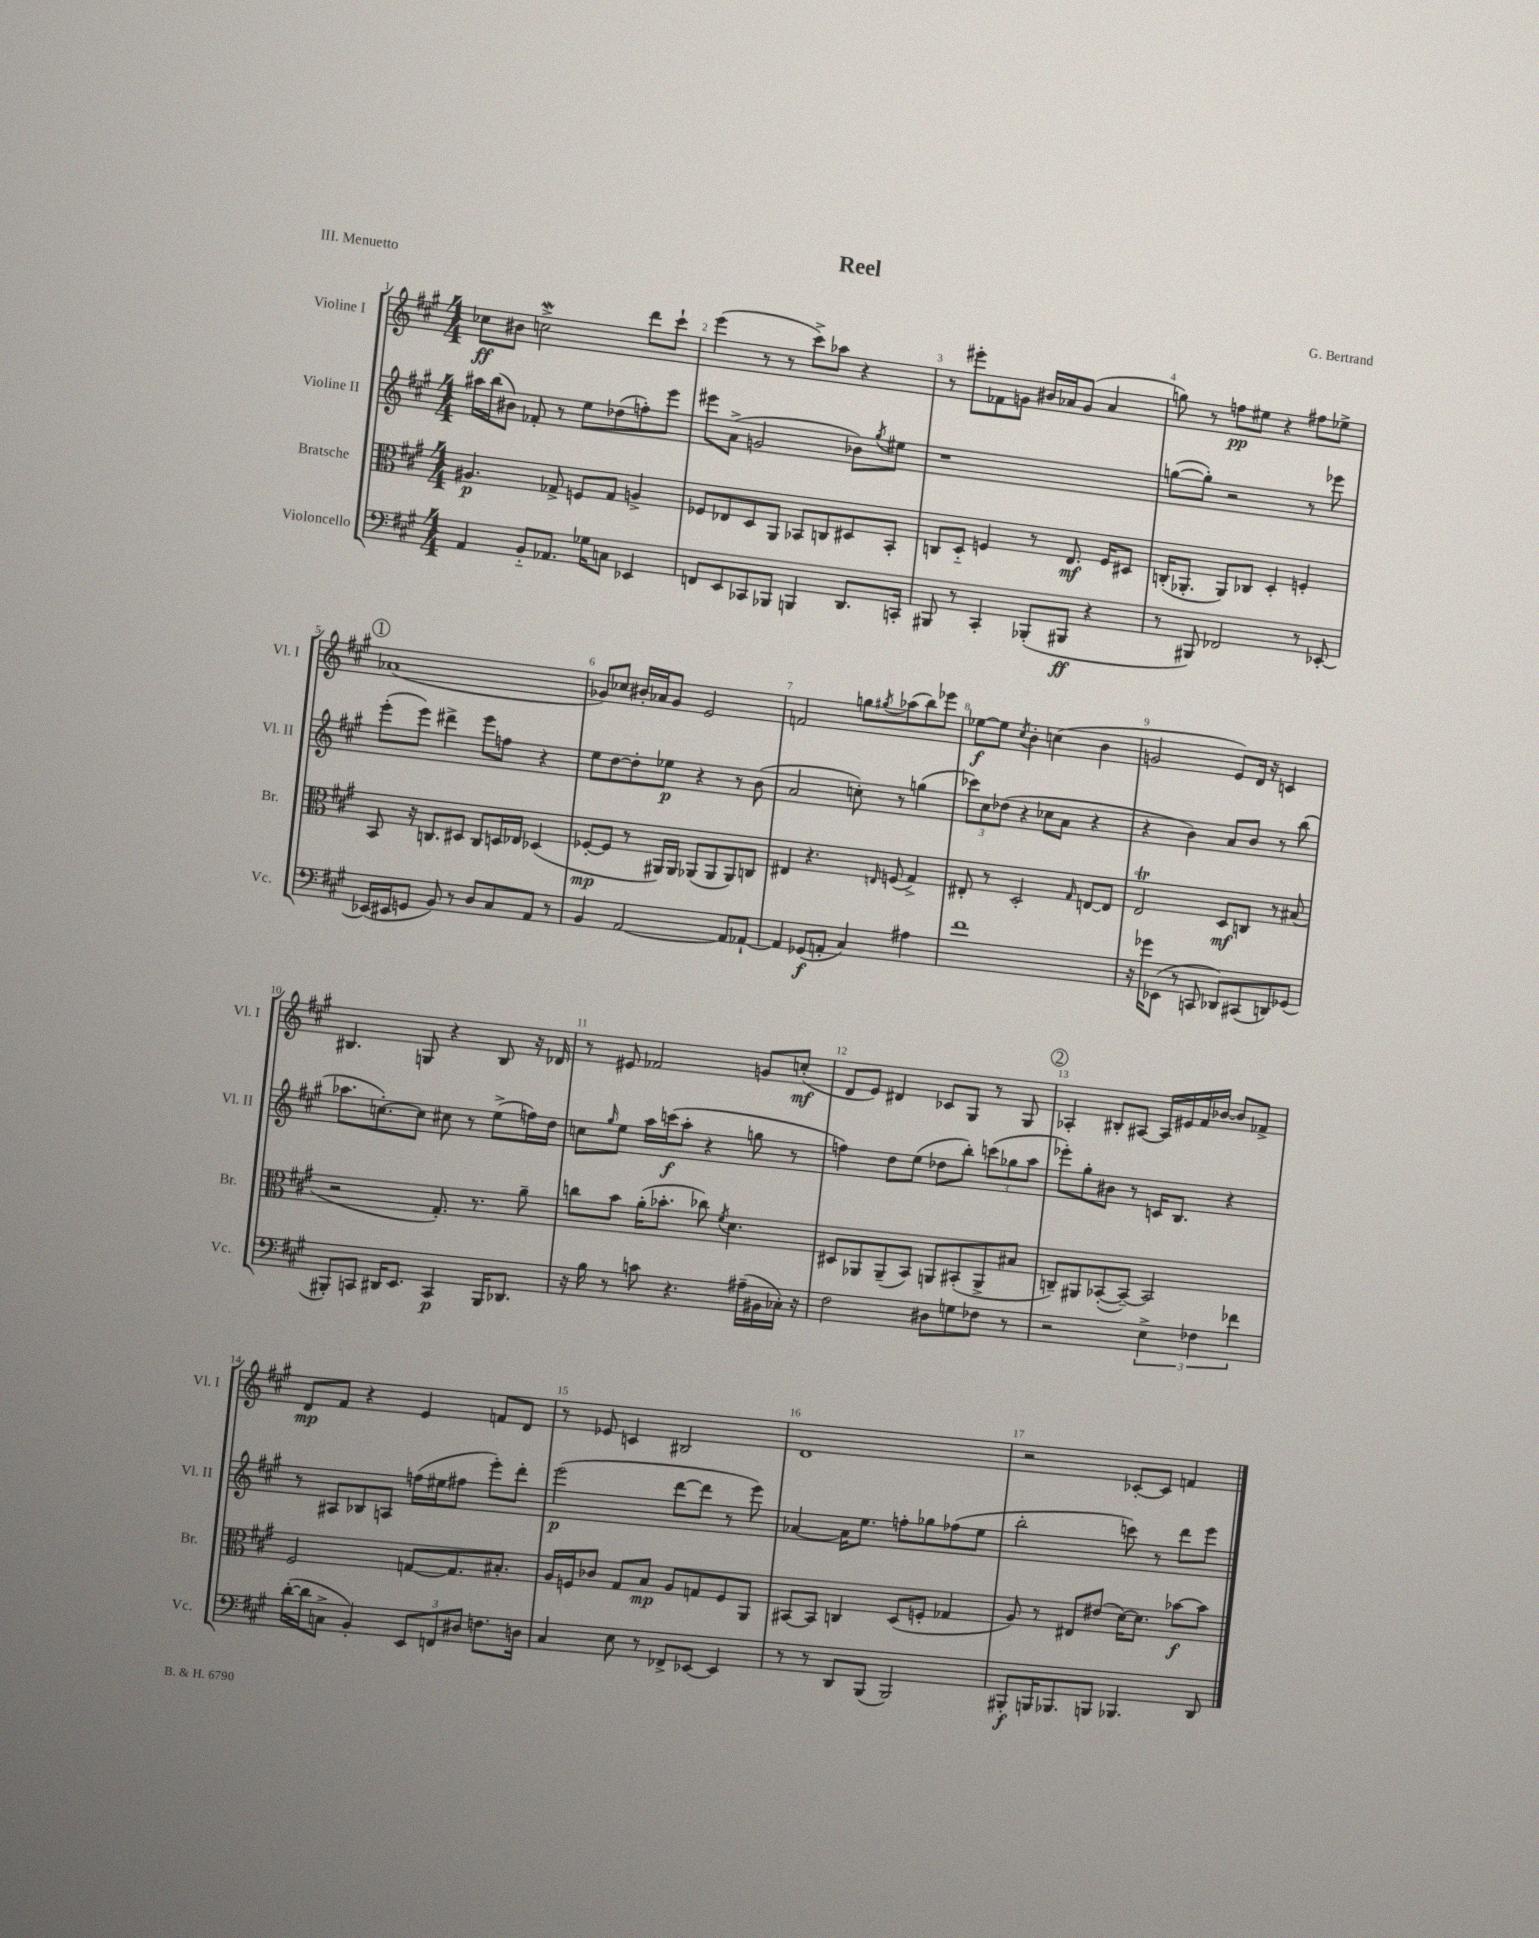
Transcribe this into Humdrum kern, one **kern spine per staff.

**kern	**dynam	**kern	**dynam	**kern	**dynam	**kern	**dynam
*part4	*part4	*part3	*part3	*part2	*part2	*part1	*part1
*staff4	*staff4	*staff3	*staff3	*staff2	*staff2	*staff1	*staff1
*I"Violoncello	*	*I"Bratsche	*	*I"Violine II	*	*I"Violine I	*
*I'Vc.	*	*I'Br.	*	*I'Vl. II	*	*I'Vl. I	*
*clefF4	*	*clefC3	*	*clefG2	*	*clefG2	*
*k[f#c#g#]	*	*k[f#c#g#]	*	*k[f#c#g#]	*	*k[f#c#g#]	*
*M4/4	*	*M4/4	*	*M4/4	*	*M4/4	*
=1	=1	=1	=1	=1	=1	=1	=1
4AA/	.	4.A#X/	p	16aa#X\LL	.	8cc-X\L	ff
.	.	.	.	(16bb\J	.	.	.
.	.	.	.	8b#X\J)	.	8b#X\J	.
8BB/L	.	.	.	8f-X'/	.	2ccnw^\	.
8.AA-X/J	.	8G-X^/	.	8r	.	.	.
.	.	8Fn/L	.	8ee\L	.	.	.
16G-X\KL	.	.	.	.	.	.	.
8Cn\J	.	8G-/J	.	(8dd-X\	.	.	.
4EE-X/	.	4An^/	.	8ffn'\)	.	8ddd\L	.
.	.	.	.	8eee\J	.	8ccc#`\J	.
=2	=2	=2	=2	=2	=2	=2	=2
8FFn/L	.	8F-X/L	.	8eee#X\L	.	(4eee\	.
8EE/	.	8E-X/	.	(8a^\J	.	.	.
8CC-X/	.	8D/	.	2gn/	.	8r	.
8BBB-X/J	.	8AA/J	.	.	.	8r	.
4BBBn/	.	8BB-X/L	.	.	.	8ccc#^\L)	.
.	.	8Cn/	.	.	.	8aa-X\J	.
8.DD/L	.	8D#X/	.	8b-X\L)	.	4r	.
.	.	.	.	8qgg#/	.	.	.
.	.	8BB-'/J	.	8ee#X\J	.	.	.
16CCn'/Jk	.	.	.	.	.	.	.
=3	=3	=3	=3	=3	=3	=3	=3
8BBB#X/	.	8Cn/L	.	1r	.	8r	.
8r	.	8D/J	.	.	.	8eee#X'\L	.
4CC#'/	.	4Fn/	.	.	.	8f-X\	.
.	.	.	.	.	.	8gn\J	.
(8BBB-X'/L	.	8r	.	.	.	16b#X/LL	.
.	.	.	.	.	.	16a-X/J	.
8BBB#X/J	ff	8.E/	mf	.	.	(8g/J	.
4r	.	.	.	.	.	4a-/	.
.	.	16F/KL	.	.	.	.	.
.	.	8D#X/J	.	.	.	.	.
=4	=4	=4	=4	=4	=4	=4	=4
8r	.	(16Cn'/KL	.	([8ggn\L	.	8ggn\)	.
.	.	8.AA-X'/J	.	.	.	.	.
8BBB#X/)	.	.	.	8gg'\J])	.	8r	.
2FF-X/	.	8AA-/L)	.	2r	.	8ffn\L	pp
.	.	8C-X/J	.	.	.	8ee#X\J	.
.	.	4D'/	.	.	.	4r	.
8r	.	4Fn'/	.	8r	.	8ff#X\L	.
[8EE-X'/	.	.	.	8eee-X\	.	8ee-X^\J	.
!!LO:LB:g=z
!!LO:REH:place=s1:t=1
=5	=5	=5	=5	=5	=5	=5	=5
(16EE-X/LL]	.	8BB/	.	(8eee'\L	.	(1a-X	.
16EE#X/J	.	.	.	.	.	.	.
8GGn/J	.	16r	.	8eee\J)	.	.	.
.	.	8.Cn/L	.	.	.	.	.
8BB/)	.	.	.	4ddd#X^\	.	.	.
8r	.	8D#X/J	.	.	.	.	.
8D/L	.	8C/L	.	8eee\L	.	.	.
8C#/	.	16Dn/L	.	8ffn\J	.	.	.
.	.	16E-X/JJ	.	.	.	.	.
8AA/J	.	(4D-X/	.	4r	.	.	.
8r	.	.	.	.	.	.	.
=6	=6	=6	=6	=6	=6	=6	=6
4BB/	.	[8F-X'/L	mp	8ee\L	.	8g-X/L)	.
.	.	8F-/J]	.	[8dd\	.	8cc-X/J	.
[2AA/	.	8r	.	8dd'\]	.	16b#X'/LL	.
.	.	.	.	.	.	16a-X/J	.
.	.	16AA#X/LL)	.	8ee-X\J	p	8g-/J	.
.	.	16AA#/JJ	.	.	.	.	.
.	.	(8AA-X/L	.	4r	.	2e/	.
.	.	8AA-/	.	.	.	.	.
8AA/L]	.	8AA-/)	.	8r	.	.	.
[8AA-X`/J	.	8Cn/J	.	(8b\	.	.	.
=7	=7	=7	=7	=7	=7	=7	=7
4AA-/]	.	4E#X/	.	2a/	.	2fn/	.
(8GG-X/L	f	4.r	.	.	.	.	.
8AAn'/J	.	.	.	.	.	.	.
4C#/)	.	.	.	8ccn'\)	.	8ggn\L	.
.	.	16qqEn/	.	.	.	8qgg#X/	.
.	.	(8Fn/	.	8r	.	(8aa-X\	.
4A#X\	.	4G#^/)	.	(4ggn\	.	8bb\)	.
.	.	.	.	.	.	8eee-X\J	.
=8	=8	=8	=8	=8	=8	=8	=8
1f#	.	8E#X'/	.	12ccc-X\L)	.	[8ee-X\L	f
.	.	.	.	12cc#\	.	.	.
.	.	8r	.	.	.	8ee-\J]	.
.	.	.	.	(12dd-X\J	.	.	.
.	.	.	.	.	.	8qcc#/	.
.	.	2D'/	.	4r	.	4b'\	.
.	.	.	.	8cc-X\L	.	(4ccn\	.
.	.	.	.	8a\J	.	.	.
.	.	16qqG#/	.	.	.	.	.
.	.	[8En/L	.	4r	.	4b\	.
.	.	8E/J]	.	.	.	.	.
=9	=9	=9	=9	=9	=9	=9	=9
16r	.	2ET/	.	4r	.	2gn/	.
16g-X\KL	.	.	.	.	.	.	.
(8EE-X\J	.	.	.	.	.	.	.
8r	.	.	.	4b\)	.	.	.
8CCn/	.	.	.	.	.	.	.
8DD-X/L)	.	8D/L	mf	8a/L	.	8e/L)	.
(8CC#X/	.	8Cn/J	.	8b/J	.	16d/Jk	.
.	.	.	.	.	.	16r	.
8DDn/)	.	8r	.	8r	.	4cn/	.
(8GG-X/J	.	(8B#X/	.	(8bb\	.	.	.
!!LO:LB:g=z
=10	=10	=10	=10	=10	=10	=10	=10
8BBB#X'/L)	.	2r	.	8.aa-X\L	.	4.B#X/	.
8CCn/J	.	.	.	.	.	.	.
.	.	.	.	[8.ccn'\)	.	.	.
16DD#X/KL	.	.	.	.	.	.	.
8.EE/J	.	.	.	.	.	.	.
.	.	.	.	8cc\J]	.	8Gn/	.
4CC/	p	8.G#'/)	.	8cc#X\	.	4r	.
.	.	.	.	8r	.	.	.
.	.	8.r	.	.	.	.	.
16BBB#/KL	.	.	.	(8ee^\L	.	8B#/	.
8.DD-X/J	.	.	.	.	.	.	.
.	.	8a~\	.	16ffn\L)	.	16r	.
.	.	.	.	16dd\JJ	.	16d-X/	.
=11	=11	=11	=11	=11	=11	=11	=11
16r	.	8ccn\L	.	8ccn\L	.	8r	.
16B\	.	.	.	.	.	.	.
.	.	.	.	16qqgg#/	.	.	.
8r	.	8b\J	.	8ee\J	.	8e#X/	.
8cn\	.	(16a'\KL	.	16aa\LL	.	2f-X/	.
.	.	8.b-X'\J	.	(16cccn\J	f	.	.
4.r	.	.	.	8aa'\J	.	.	.
.	.	8cc-X\)	.	4r	.	.	.
.	.	8qf#/	.	.	.	.	.
.	.	4.d\	.	.	.	.	.
(16A#X~\LL	.	.	.	8ggn\	.	8gn/L	.
16BB#X\	.	.	.	.	.	.	.
16C-X'\JJ)	.	.	.	8r	.	(8ccn'/J	mf
16r	.	.	.	.	.	.	.
=12	=12	=12	=12	=12	=12	=12	=12
2F#\	.	8D#X/L	.	4ffn\)	.	8d/L	.
.	.	8AA-X/	.	.	.	8e/J)	.
.	.	(8AA-~/	.	8dd\L	.	4d#X/	.
.	.	8BB/J)	.	(8ee\J	.	.	.
8D#X\L	.	8AAn/L	.	8dd-X\L	.	8c-X/L	.
8Gn\	.	(8BB#X'/	.	8bb'\J)	.	8G#/J	.
8F-X\J	.	8AA^/	.	(12cccn\L	.	8r	.
.	.	.	.	12gg-X\	.	.	.
8r	.	8B#X/J	.	.	.	8G#/	.
.	.	.	.	12aa\J	.	.	.
!!LO:REH:place=s1:t=2
=13	=13	=13	=13	=13	=13	=13	=13
2r	.	8Cn~/L)	.	8eee-X'\L)	.	4A-X'/	.
.	.	8AA#X/	.	8gg#'\	.	.	.
.	.	([8BB-X'/	.	8b#X\J	.	8B#X'/L	.
.	.	8BB-~/J_)	.	8r	.	[8A#X/J	.
6E^\	.	2BB-/]	.	16cn/KL	.	16A#/LL]	.
.	.	.	.	8.B/J	.	16e#X/	.
.	.	.	.	.	.	16f#/	.
6F-X\	.	.	.	.	.	.	.
.	.	.	.	.	.	[16b-X/JJ	.
.	.	.	.	4r	.	8b-/L]	.
6f-X\	.	.	.	.	.	.	.
.	.	.	.	.	.	8f-X^/J	.
!!LO:LB:g=z
=14	=14	=14	=14	=14	=14	=14	=14
([16d'\LL	.	2F#/	.	8r	.	8d/L	mp
16d\J]	.	.	.	.	.	.	.
8Cn^\J	.	.	.	8A#X/L	.	8f#/J	.
4BB'/)	.	.	.	8B-X/	.	4r	.
.	.	.	.	8An/J	.	.	.
12EE/L	.	[8Gn/L	.	(16ffn\LL	.	4e/	.
.	.	.	.	16ee#X\J	.	.	.
12FFn/	.	.	.	.	.	.	.
.	.	8.G/]	.	8ff#X\J	.	.	.
12D#X/J	.	.	.	.	.	.	.
8.Fn\L	.	.	.	8eee'\L)	.	8fn/L	.
.	.	8.B#X'/J	.	.	.	.	.
.	.	.	.	8ddd'\J	.	8d/J	.
16Dn\Jk	.	.	.	.	.	.	.
=15	=15	=15	=15	=15	=15	=15	=15
4C#/	.	16A/LL	.	(2eee\	p	8r	.
.	.	16Fn/J	.	.	.	.	.
.	.	8c-X/J	.	.	.	8e-X/	.
8E\	.	8G#/L	.	.	.	4cn/	.
8r	.	8B/J	mp	.	.	.	.
8FF-X^/L	.	8A/L	.	[8ddd\L	.	2B#X/	.
[8EE-X/J	.	8Gn/	.	8ddd\J]	.	.	.
4EE-/]	.	8F/	.	8r	.	.	.
.	.	8AA/J	.	8eee\)	.	.	.
=16	=16	=16	=16	=16	=16	=16	=16
8r	.	[8BB#X/L	.	[4a-X/	.	1d	.
8r	.	8BB#/J]	.	.	.	.	.
8DD/L	.	4Cn/	.	16a-\KL]	.	.	.
.	.	.	.	8.ee\J	.	.	.
(8BBB/J	.	.	.	.	.	.	.
2BBB/)	.	(8D/L	.	8ffn'\L	.	.	.
.	.	8Fn'/J	.	8gg-X\	.	.	.
.	.	4G-X/	.	(8ff-X\	.	.	.
.	.	.	.	8ee\J	.	.	.
=17	=17	=17	=17	=17	=17	=17	=17
8BBB#X'/L	f	8A/)	.	2bb'\	.	2r	.
16BBBn/K	.	8r	.	.	.	.	.
8.BBB-X/	.	.	.	.	.	.	.
.	.	8E#X/L	.	.	.	.	.
8BBBn/J	.	(8e#X/J	.	.	.	.	.
4.BBB-X/	.	[16d\KL)	.	8cccn\)	.	[8c-X'/L	.
.	.	8.d\J]	.	.	.	.	.
.	.	.	.	8r	.	8c-/J]	.
.	.	[8b-X\L	f	8ddd\L	.	4fn/	.
8DD/	.	8b-\J]	.	8eee\J	.	.	.
==	==	==	==	==	==	==	==
*-	*-	*-	*-	*-	*-	*-	*-
